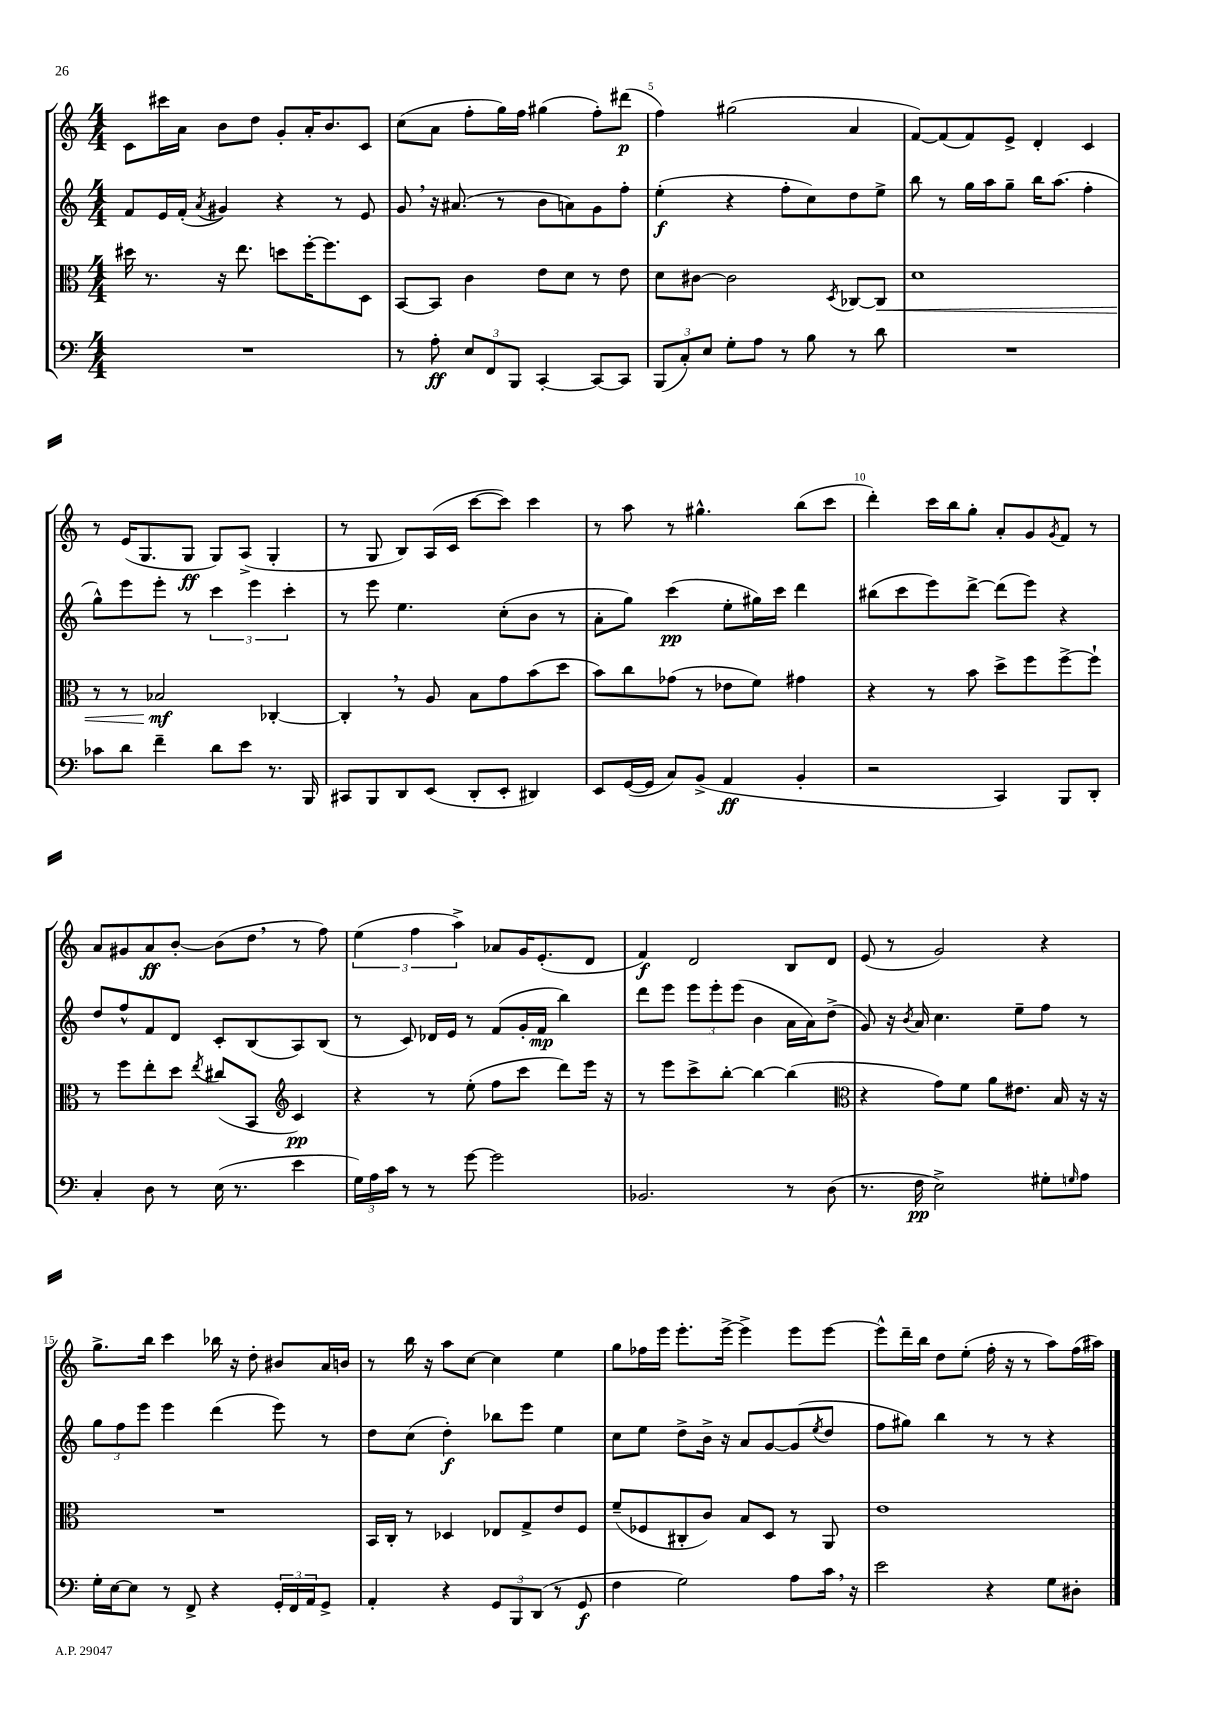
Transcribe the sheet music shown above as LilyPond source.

<<
\new StaffGroup <<
\new Staff = "s0" {
    \clef treble \key c \major \numericTimeSignature \time 4/4
    c'8 cis'''16 a'16 b'8 d''8 g'8-. a'16-. b'8. c'8 |
    c''8( a'8 f''8-. g''16) f''16 gis''4( f''8-.) dis'''8\p( |
    f''4) gis''2( a'4 |
    f'8~) f'8( f'8) e'8-> d'4-. c'4 |
    r8 e'16( g8. g8\ff g8) a8->( g4-. |
    r8 g8 b8) a16( c'16 c'''8~ c'''8) c'''4 |
    r8 a''8 r8 gis''4.-^ b''8( c'''8 |
    d'''4-.) c'''16 b''16 g''8-. a'8-. g'8 \acciaccatura { g'8 } f'8 r8 |
    a'8 gis'8 a'8\ff b'8~-. b'8( d''8 \breathe r8 f''8) |
    \tuplet 3/2 { e''4( f''4 a''4->) } aes'8 g'16 e'8.-.( d'8 |
    f'4\f) d'2 b8 d'8 |
    e'8( r8 g'2) r4 |
    g''8.-> b''16 c'''4 bes''16 r16 d''8-. bis'8 a'16 b'16 |
    r8 b''16 r16 a''8 c''8~ c''4 e''4 |
    g''8 fes''16 e'''16 e'''8.-. e'''16~-> e'''4-> e'''8 e'''8~ |
    e'''8-^ d'''16-- b''16 d''8 e''8-.( f''16-. r16 r8 a''8) f''16( ais''16) \bar "|." |
}
\new Staff = "s1" {
    \clef treble \key c \major \numericTimeSignature \time 4/4
    f'8 e'16 f'16-.( \acciaccatura { a'8 } gis'4) r4 r8 e'8 |
    g'8 \breathe r16 ais'8.( r8 b'8 a'8) g'8 f''8-. |
    e''4-.\f( r4 f''8-. c''8) d''8 e''8-> |
    b''8 r8 g''16 a''16 g''8-- b''16 a''8.( f''4-. |
    g''8-^) e'''8 e'''8-. r8 \tuplet 3/2 { c'''4 e'''4 c'''4-. } |
    r8 e'''8 e''4. c''8-.( b'8 r8 |
    a'8-. g''8) c'''4\pp( e''8-. gis''16) c'''16 d'''4 |
    bis''8( c'''8 e'''8) d'''8~-> d'''8( e'''8) r4 |
    d''8 f''8-^ f'8 d'8 c'8-. b8( a8) b8( |
    r8 c'8) des'16 e'16 r8 f'8( g'16-. f'16\mp b''4) |
    d'''8 e'''8 \tuplet 3/2 { e'''8 e'''8-. e'''8( } b'4 a'16 a'16) d''8->( |
    g'8) r16 \acciaccatura { b'8 } a'16 c''4. e''8-- f''8 r8 |
    \tuplet 3/2 { g''8 f''8 e'''8 } e'''4 d'''4( e'''8) r8 |
    d''8 c''8( d''4-.\f) bes''8 e'''8 e''4 |
    c''8 e''8 d''8-> b'16-> r16 a'8 g'8~ g'8( \acciaccatura { e''8 } d''8 |
    f''8 gis''8) b''4 r8 r8 r4 \bar "|." |
}
\new Staff = "s2" {
    \clef alto \key c \major \numericTimeSignature \time 4/4
    dis''16 r8. r16 e''8. d''8 f''16~-. f''8. d8 |
    b,8~ b,8 c'4 e'8 d'8 r8 e'8 |
    d'8 cis'8~ cis'2 \acciaccatura { d8 } ces8~ ces8\< |
    d'1 |
    r8 r8 bes2\mf\! ces4~-. |
    ces4-. \breathe r8 a8 b8 g'8 b'8( d''8 |
    b'8) c''8 ges'8( r8 ees'8 f'8) gis'4 |
    r4 r8 b'8 d''8-> f''8 f''8~-> f''8-! |
    r8 f''8 e''8-. d''8 \acciaccatura { e''8 } cis''8( b,8 \clef treble c'4\pp) |
    r4 r8 e''8-.( f''8 c'''8 d'''8) e'''16 r16 |
    r8 e'''8 c'''8-> b''8~-. b''4~ b''4( |
    \clef alto r4 g'8) f'8 a'8 eis'8. b16 r16 r16 |
    R1 |
    b,16 c16-. r8 des4 ees8 g8-> e'8 f8 |
    f'8--( fes8 cis8-. c'8) b8 d8 r8 a,8 |
    e'1 \bar "|." |
}
\new Staff = "s3" {
    \clef bass \key c \major \numericTimeSignature \time 4/4
    R1 |
    r8 a8-.\ff \tuplet 3/2 { e8 f,8 b,,8 } c,4~-. c,8~ c,8 |
    \tuplet 3/2 { b,,8( c8-.) e8 } g8-. a8 r8 b8 r8 d'8 |
    R1 |
    ces'8 d'8 f'4-- d'8 e'8 r8. b,,16 |
    cis,8 b,,8 d,8 e,8( d,8-. e,8-. dis,4) |
    e,8 g,16~( g,16 c8) b,8->( a,4\ff b,4-. |
    r2 c,4) b,,8 d,8-. |
    c4-. d8 r8 e16( r8. e'4 |
    \tuplet 3/2 { g16) a16 c'16 } r8 r8 g'8~ g'2 |
    bes,2. r8 d8( |
    r8. f16\pp e2->) gis8-. \grace { g16 } a8 |
    g16-. e16~ e8 r8 f,8-> r4 \tuplet 3/2 { g,16-. f,16 a,16 } g,8-> |
    a,4-. r4 \tuplet 3/2 { g,8 b,,8 d,8( } r8 g,8\f |
    f4 g2) a8 c'16 \breathe r16 |
    e'2 r4 g8 dis8-. \bar "|." |
}
>>
>>
\layout { \context { \Score currentBarNumber = #3 \override BarNumber.break-visibility = ##(#f #t #t) barNumberVisibility = #(every-nth-bar-number-visible 5) } }
